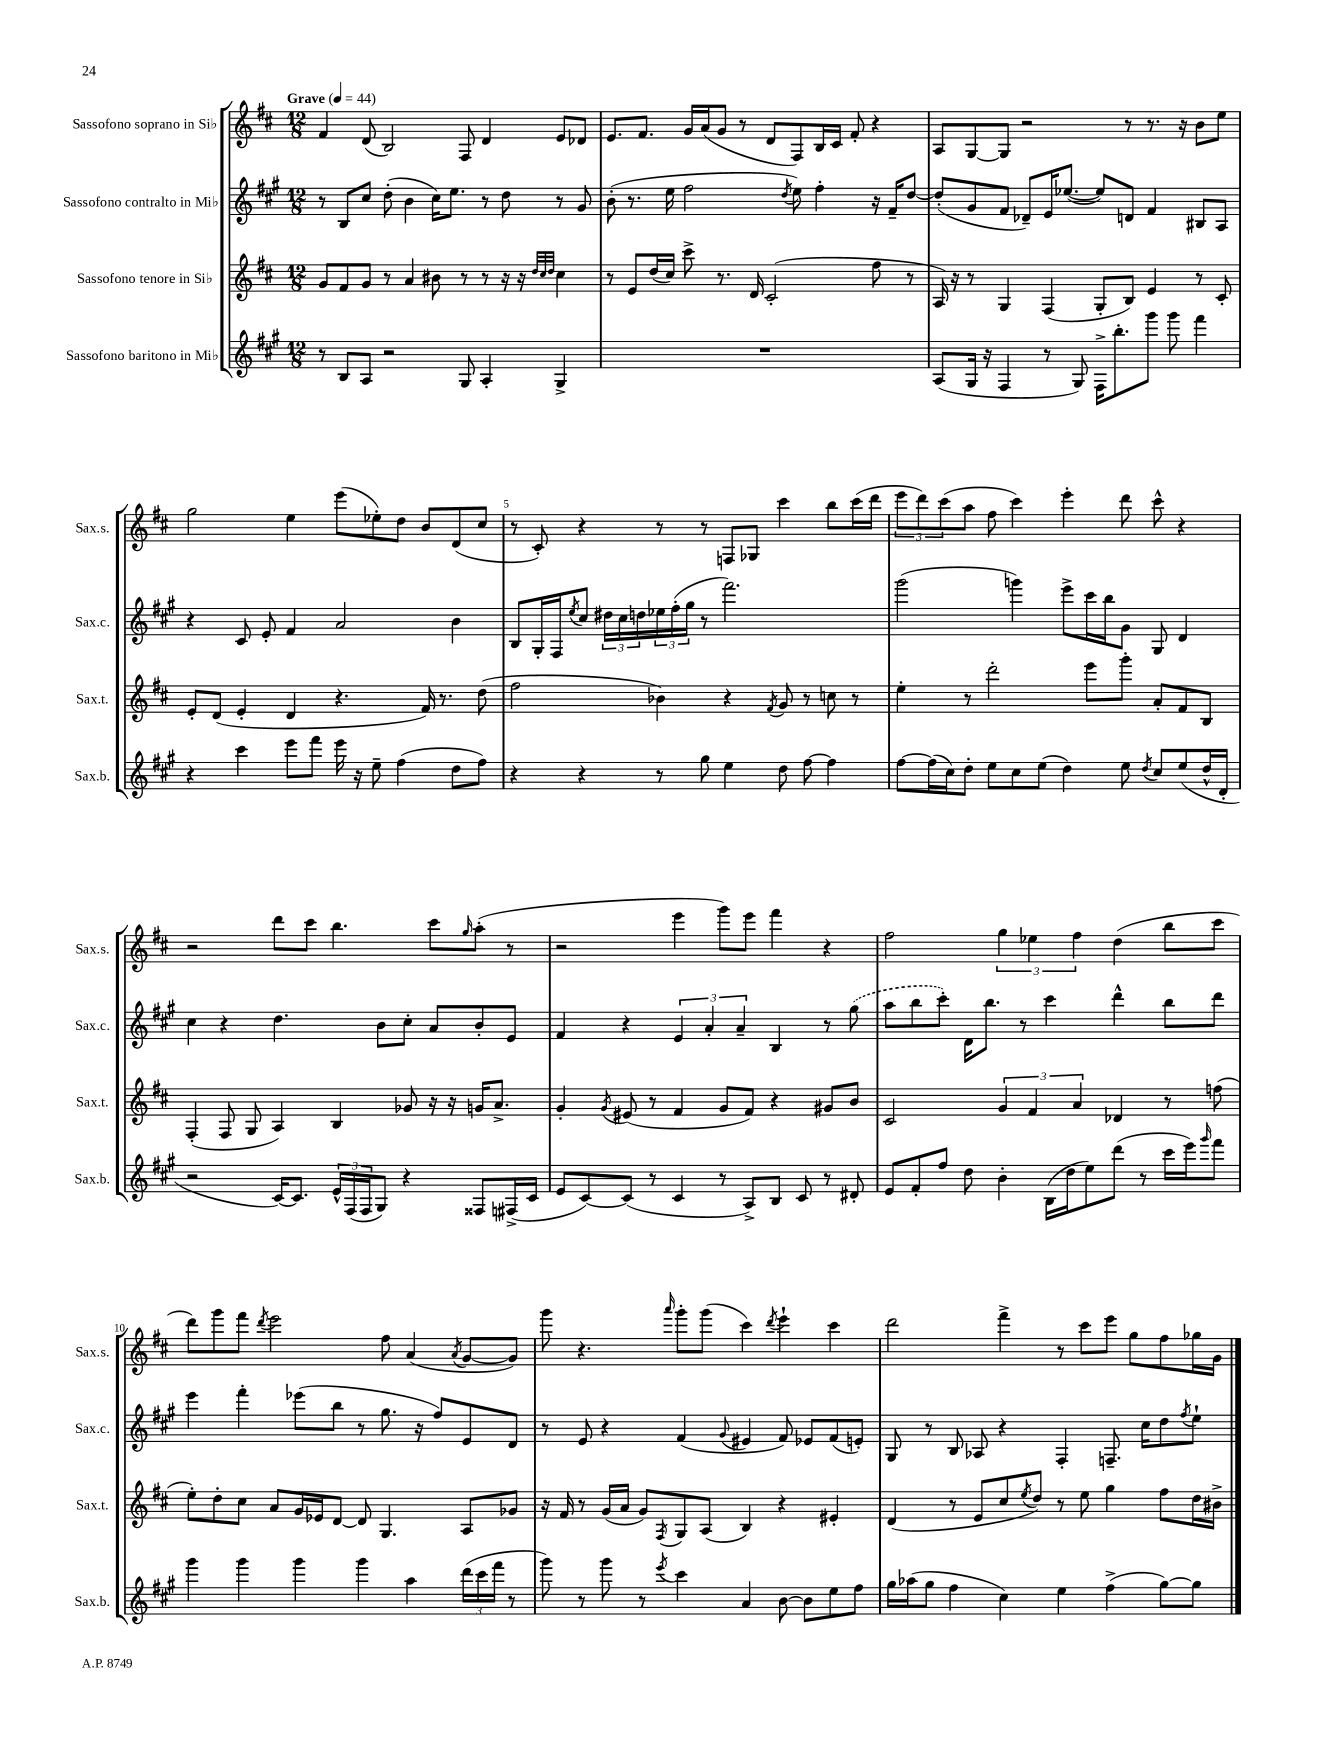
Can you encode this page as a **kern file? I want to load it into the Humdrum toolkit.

**kern	**kern	**kern	**kern
*part4	*part3	*part2	*part1
*staff4	*staff3	*staff2	*staff1
*I"Sassofono baritono in Mi♭	*I"Sassofono tenore in Si♭	*I"Sassofono contralto in Mi♭	*I"Sassofono soprano in Si♭
*I'Sax.b.	*I'Sax.t.	*I'Sax.c.	*I'Sax.s.
*clefG2	*clefG2	*clefG2	*clefG2
*k[f#c#g#]	*k[f#c#]	*k[f#c#g#]	*k[f#c#]
*M12/8	*M12/8	*M12/8	*M12/8
*MM44	*MM44	*MM44	*MM44
=1	=1	=1	=1
!	!	!	!LO:TX:a:B:t=Grave
8r	8g/L	8r	4f#/
8B/L	8f#/	8B/L	.
8A/J	8g/J	8cc#/J	(8d/
2r	8r	(8dd'\	2B/)
.	4a/	4b\	.
.	8b#X\	16cc#\KL)	.
.	.	8.ee\J	.
8G#/	8r	.	8F#/
4A'/	8r	8r	4d/
.	16r	8dd\	.
.	16r	.	.
.	32qqdd/LLL	.	.
.	32qqcc#/	.	.
.	32qqdd/JJJ	.	.
4G#^/	4cc#\	8r	8e/L
.	.	8g#/	8d-X/J
=2	=2	=2	=2
1.r	8r	(8b'\	8.e/L
.	8e/L	8.r	.
.	.	.	8.f#/J
.	(16dd/L	.	.
.	16cc#/JJ)	16ee\	.
.	8ccc#^\	2ff#\	16g/LL
.	.	.	(16a/J
.	8.r	.	8g/J
.	.	.	8r
.	16d/	.	.
.	(2c#'/	.	8d/L
.	.	8qdd/	.
.	.	8ee\)	8F#/)
.	.	4ff#'\	16B/L
.	.	.	16c#/JJ
.	.	.	8f#'/
.	8ff#\	16r	4r
.	.	16f#~/KL	.
.	8r	[8dd/J	.
=3	=3	=3	=3
(8A/L	16A/)	(8dd'/L]	8A/L
.	16r	.	.
16G#/Jk	8r	8g#/	[8G/
16r	.	.	.
4F#/	4G/	8f#/J	8G/J]
.	.	8d-X~/L)	2r
8r	(4F#/	16e/K	.
.	.	([8.ee-X/J	.
8G#/)	.	.	.
16F#^\KL	8G'/L	8ee-/L])	.
8.bb'\	.	.	.
.	8B/J)	8dn/J	8r
8ggg#\J	4e/	4f#/	8.r
8ggg#\	.	.	.
.	.	.	16r
4fff#\	8r	8B#X/L	8b\L
.	8c#'/	8A/J	8ee\J
!!LO:LB:g=z
=4	=4	=4	=4
4r	8e'/L	4r	2gg\
.	(8d/J	.	.
4ccc#\	4e'/	8c#/	.
.	.	8e'/	.
8eee\L	4d/	4f#/	4ee\
8fff#\J	.	.	.
16eee\	4.r	2a/	(8eee\L
16r	.	.	.
8ee~\	.	.	8ee-X'\)
(4ff#\	.	.	8dd\J
.	16f#/)	.	8b/L
.	8.r	.	.
8dd\L	.	4b\	(8d/
8ff#\J)	(8dd\	.	8cc#/J
=5	=5	=5	=5
4r	2ff#\	8B/L	8r
.	.	16G#'/L	8c#'/)
.	.	16F#/J	.
.	.	8qee/	.
4r	.	8cc#/J	4r
.	.	24dd#X\LL	.
.	.	24cc#\	.
.	.	24ddn\	.
8r	4b-X\)	24ee-X\	8r
.	.	(24ff#'\	.
.	.	24gg#\JJ	.
8gg#\	.	8r	8r
4ee\	4r	2.fff#\)	8Fn/L
.	.	.	8G-X/J
.	8qf#/	.	.
8dd\	8g/	.	4ccc#\
[8ff#\	8r	.	.
4ff#\]	8ccn\	.	8bb\L
.	8r	.	(16ccc#\L
.	.	.	16ddd\JJ
=6	=6	=6	=6
[8ff#\L	4ee'\	(2ggg#\	12eee\L
.	.	.	12ddd\)
(16ff#\L]	.	.	.
.	.	.	(12ccc#\
16cc#\J)	.	.	.
8dd'\J	8r	.	8aa\J
8ee\L	2ddd'\	.	8ff#\
8cc#\	.	4gggn\)	4ccc#\)
(8ee\J	.	.	.
4dd\)	.	8eee^\L	4eee'\
.	8eee\L	16ccc#\L	.
.	.	16bb\J	.
8ee\	8ggg'\J	8g#\J	8ddd\
8qdd/	.	.	.
8cc#/L	8a'/L	8G#/	8ccc#^^\
(8ee/	8f#/	4d/	4r
16dd^^/L	8B/J	.	.
16d'/JJ	.	.	.
!!LO:LB:g=z
=7	=7	=7	=7
2r	(4F#'/	4cc#\	2r
.	8F#/	4r	.
.	8G/	.	.
[16c#/KL)	4A/)	4.dd\	8ddd\L
8.c#/J]	.	.	.
.	.	.	8ccc#\J
24e^^/LL	4B/	.	4.bb\
(24F#/	.	.	.
24F#/J	.	.	.
8G#/J)	.	8b\L	.
4r	8g-X/	8cc#'\J	.
.	16r	8a/L	8ccc#\L
.	16r	.	.
.	.	.	16qqgg/
8F##X/L	16gn/KL	8b'/	(8aa'\J
.	8.a^/J	.	.
(16F#X^/L	.	8e/J	8r
16c#/JJ	.	.	.
=8	=8	=8	=8
8e/L	4g'/	4f#/	2r
[8c#/)	.	.	.
.	8qg/	.	.
(8c#/J]	(8e#X/	4r	.
8r	8r	.	.
4c#/	4f#/	6e/	4eee\
.	.	6a'/	.
8r	8g/L	.	8ggg\L)
.	.	6a~/	.
8A^/L)	8f#/J)	.	8eee\J
8B/J	4r	4B/	4fff#\
8c#/	.	.	.
8r	8g#X/L	8r	4r
8d#X'/	8b/J	(8gg#\	.
=9	=9	=9	=9
8e/L	2c#/	8aa\L	2ff#\
8f#'/	.	8bb\	.
8ff#/J	.	8ccc#'\J)	.
8dd\	.	16d\KL	.
.	.	8.bb\J	.
4b'\	6g/	.	6gg\
.	.	8r	.
.	6f#/	.	6ee-X\
(16B\LL	.	4ccc#\	.
16dd\J	.	.	.
.	6a/	.	6ff#\
8ee\)	.	.	.
(8ddd\J	4d-X/	4ddd^^\	(4dd\
8r	.	.	.
16ccc#\LL	8r	8bb\L	8bb\L
16eee\J)	.	.	.
16qqggg#/	.	.	.
8fff#\J	(8ffn\	8ddd\J	8ccc#\J
!!LO:LB:g=z
=10	=10	=10	=10
4ggg#\	8ee'\L)	4eee\	8ddd\L)
.	8dd'\	.	8ggg\
4ggg#\	8cc#\J	4fff#'\	8fff#\J
.	.	.	8qddd/
.	8a/L	.	2eee\
4ggg#\	16g/L	(8eee-X\L	.
.	16e-X/J	.	.
.	[8d/J	8bb\J	.
4ggg#\	8d/]	8r	.
.	4.G/	8.gg#\	8ff#\
4aa\	.	.	(4a/
.	.	16r	.
.	.	8ff#/L)	.
.	.	.	8qa/
(24ddd\LL	8A/L	8e/	[8g/L
24ccc#\	.	.	.
24fff#\JJ	.	.	.
8r	8g-X/J	8d/J	8g/J])
=11	=11	=11	=11
8ggg#\)	16r	8r	8ggg\
.	16f#/	.	.
8r	8r	8e/	4.r
8ggg#\	(16g/LL	4r	.
.	16a/JJ	.	.
8r	8g/L)	.	.
8qeee/	8qF#/	.	16qqaaa/
4ccc#\	8G/	(4f#/	8ggg'\L
.	(8A/J	.	(8ggg\J
.	.	8qqg#/	.
4a/	4B/)	4e#X/	4ccc#\)
.	.	.	8qddd/
[8b\	4r	8f#/)	4eee`\
8b\L]	.	8e-X/L	.
8ee\	4e#X'/	(8f#/	4ccc#\
8ff#\J	.	8en'/J)	.
=12	=12	=12	=12
16gg#\LL	(4d/	8G#/	2ddd\
(16aa-X\J	.	.	.
8gg#\J	.	8r	.
4ff#\	8r	8B/	.
.	8e/L	8A-X/	.
4cc#\)	8cc#/	4r	4fff#^\
.	8qee/	.	.
.	8dd/J)	.	.
4ee\	8r	4F#'/	8r
.	8ee\	.	8ccc#\L
(4ff#^\	4gg\	8.Fn~/	8eee\J
.	.	.	8gg\L
.	.	16cc#\KL	.
[8gg#\L)	8ff#\L	8dd\	8ff#\
.	.	8qff#/	.
8gg#\J]	16dd\L	8ee`\J	16gg-X\L
.	16b#X^\JJ	.	16g\JJ
==	==	==	==
*-	*-	*-	*-
